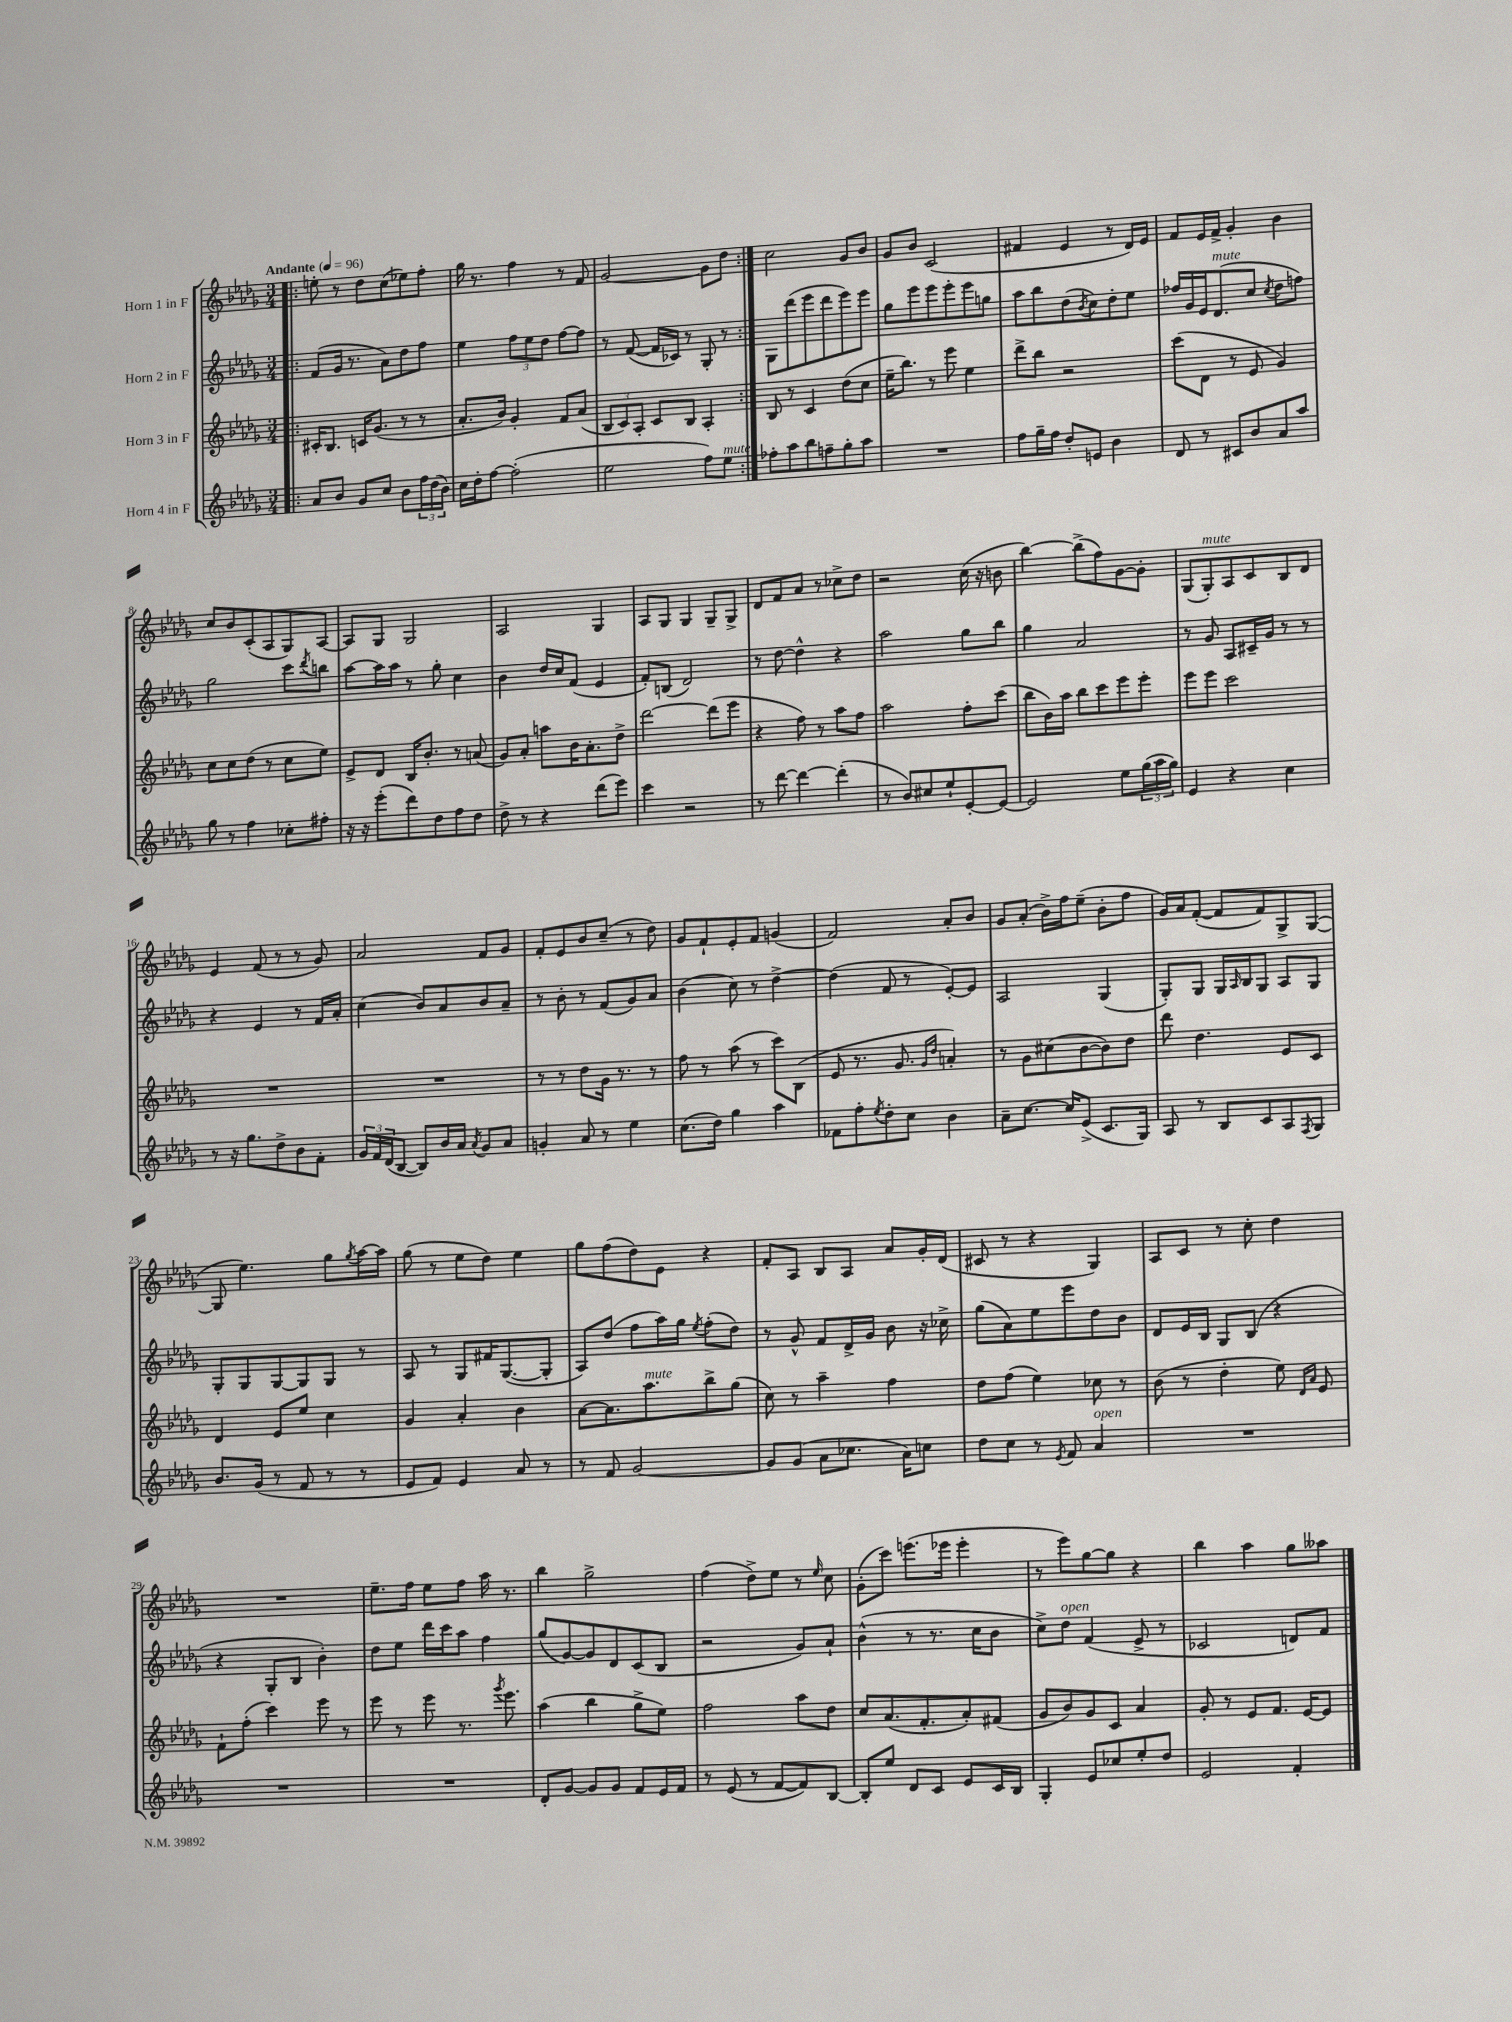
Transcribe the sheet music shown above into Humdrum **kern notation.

**kern	**kern	**kern	**kern
*staff4	*staff3	*staff2	*staff1
*clefG2	*clefG2	*clefG2	*clefG2
*k[b-e-a-d-g-]	*k[b-e-a-d-g-]	*k[b-e-a-d-g-]	*k[b-e-a-d-g-]
*M3/4	*M3/4	*M3/4	*M3/4
*MM96	*MM96	*MM96	*MM96
=!|:	=!|:	=!|:	=!|:
8a-/L	16c#'/LK	(8f/L	8ee'\
.	8.B-/J	.	.
8b-/J	.	16g-/Jk	8r
.	.	8.r	.
8g-/L	16c/LK	.	8dd-\L
.	(8.g-/J	.	.
8cc/J	.	8a-\L)	(8cc\
8b-\L	8r	8dd-\	8ee-\)
24ff\L	8r	8ff\J	8ff'\J
(24dd-\	.	.	.
24b-\JJ)	.	.	.
=	=	=	=
16cc\LL	8.a-'/L	4ee-\	16gg-\
16dd-'\J	.	.	8.r
[8ff\J	.	.	.
.	16b-/Jk)	.	.
(2ff'\]	4g-'/	12ff\L	4ff\
.	.	12ee-\	.
.	.	12dd-\J	.
.	8f/L	[8ff\L	8r
.	(8a-/J	8ff\]J	8f/
=	=	=	=
2ee-\	12B-/L	8r	[2g-/
.	12c/)	.	.
.	.	([8f/	.
.	12A-'/J	.	.
.	8c/L	16f/]LL	.
.	.	16c-/JJ)	.
.	8B-/J	8r	.
8ff\L)	4A-'/	8G-'/	8g-\]L
8ee-\J	.	8r	8dd-\J
=:|!	=:|!	=:|!	=:|!
8ff-'\L	8B-/	8G-\L	2cc\
8aa-\	8r	(8ddd-\	.
8bb-\	4c/	8eee-\	.
8ff~\	.	8ddd-\	.
8gg-'\	(8dd-\L	8eee-\)	8g-/L
8aa-\J	8cc\J	8eee-\J	8b-/J
=	=	=	=
2.r	16ee-~\LK	8gg-\L	8g-/L
.	8.bb-\J)	.	.
.	.	8eee-\	8b-/J
.	8r	8eee-\	(2c/
.	8eee-\	8eee-'\	.
.	4ee-\	8eee-\	.
.	.	8gg\J	.
=	=	=	=
8ff\L	8ddd-^\L	8aa-\L	4f#/
16gg-~\L	8bb-\J	8bb-\	.
16ff\JJ	.	.	.
8dd-'/L	2r	(8dd-\	4e-/
.	.	8qb-/	.
8e/J	.	8cc\)	.
4b-\	.	8dd-'\	8r
.	.	8ee-\J	16d-/LL)
.	.	.	16e-/JJ
=	=	=	=
8d-/	(8ccc\L	16ff-/LL	8f/L
.	.	16g-/	.
8r	8d-\J	16e-/J	16e-/L
.	.	(8.d-/	16f^/JJ
8c#/L	8r	.	4g-'/
8b-/	8e-/	8cc/J	.
.	.	8qcc/	.
8a-/	4g-/)	8dd-\L	4b-\
8aa-/J	.	8ff\J)	.
=	=	=	=
8gg-\	8cc\L	2gg-\	8cc/L
8r	8cc\	.	8b-/
4ff\	(8dd-\J	.	(8c'/
.	8r	.	8A-/
8cc-'\L	8cc\L	8ccc\L	8G-/)
.	.	8qddd-/	.
8ff#'\J	8ee-\J)	8bb\J	[8A-/J
=	=	=	=
16r	8e-^/L	[8aa-\L	8A-/]L
16r	.	.	.
(8eee-'\L	8d-/J	16aa-\]L	8G-/J
.	.	16aa-\JJ	.
8ddd-\)	16B-/LK	8r	2G-/
.	8.b-'/J	.	.
8dd-\	.	8gg-'\	.
8ff\	8r	4cc\	.
8dd-\J	(8a/	.	.
=	=	=	=
8dd-^\	8g-/L)	4b-\	2A-/
8r	8a-'/J	.	.
4r	8aa\L	16dd-/LL	.
.	.	16cc/J	.
.	16b-\K	(8f/J	.
.	8.a-'\	.	.
(8ddd-\L	.	4e-/	4G-/
8eee-\J)	8dd-^\J	.	.
=	=	=	=
4ccc\	[2ddd-\	8f'/L)	8A-/L
.	.	(8B/J	8G-/J
2r	.	2d-/)	4G-/
.	(8ddd-\]L	.	8G-~/L
.	8eee-\J	.	8G-^/J
=	=	=	=
8r	4r	8r	8d-/L
[8ddd-\	.	[8dd-\	8f/
4ddd-\_	8ff\)	4dd-^^\]	8a-/J
.	8r	.	8r
(4ddd-'\]	8aa-\L	4r	8cc-^\L
.	8ff\J	.	8dd-\J
=	=	=	=
8r	2aa-\	2aa-\	2r
8b-/L)	.	.	.
8cc#/	.	.	.
8ee-`/	.	.	.
[8e-'/	8ff'\L	8gg-\L	(16cc\
.	.	.	16r
8e-/_J	(8ccc\J	8bb-\J	8b\
=	=	=	=
2e-/]	8bb-\L	4gg-\	[4bb-\)
.	16b-\L)	.	.
.	16aa-\JJ	.	.
.	8bb-\L	2a-/	(8bb-^\]L
.	8ccc\	.	8ff\)
8ee-\L	8eee-\	.	[8g-\
(24gg-\L	8eee-'\J	.	8g-'\]J
24aa-\	.	.	.
24gg-\JJ)	.	.	.
=	=	=	=
4e-/	8eee-\L	8r	(8G-/L
.	8eee-\J	8g-/	8G-'/)
4r	2ccc\	8A-/L	8A-/
.	.	16c#~/L	8c/
.	.	16g-/JJ	.
4cc\	.	8r	8B-/
.	.	8r	8d-/J
=	=	=	=
8r	2.r	4r	4e-/
16r	.	.	.
8.gg-\L	.	.	.
.	.	4e-/	(8f/
8dd-^\	.	.	8r
8b-\	.	8r	8r
8f'\J	.	16f/LL	8g-/)
.	.	16a-'/JJ	.
=	=	=	=
24g-/LL	2.r	(4cc\	2a-/
24f/	.	.	.
(24d-/J	.	.	.
[8B-/J	.	.	.
8B-/]L)	.	8b-/L)	.
16b-/L	.	8a-/	.
16a-/JJ	.	.	.
8qa-/	.	.	.
8g-/L	.	8b-/	8f/L
8a-/J	.	8a-~/J	8g-/J
=	=	=	=
4g'/	8r	8r	8f'/L
.	8r	8b-'\	8e-/
8a-/	8dd-\L	8r	8b-/
8r	16g-\Jk	(8f/L	(8cc~/J
.	8.r	.	.
4ee-\	.	8g-/)	8r
.	8r	8a-/J	8dd-\)
=	=	=	=
(8.cc\L	8ff\	(4b-\	8g-/L
.	8r	.	8f`/
16dd-\Jk)	.	.	.
4gg-\	(8aa-\	8cc\)	8e-'/
.	8r	8r	8f/J
4aa-\	8ccc\L)	[4dd-^\	(4g/
.	(8B-\J	.	.
=	=	=	=
8f-\L	8e-/	(4dd-\]	2f/)
8ff'\	8.r	.	.
8qee-/	.	.	.
8dd-'\	.	8f/	.
.	8.g-/	.	.
8cc\J	.	8r	.
.	16qqg-/LL	.	.
.	16qqdd-/JJ	.	.
4b-\	4a'/)	[8e-'/L)	8a-'/L
.	.	8e-/]J	8b-/J
=	=	=	=
8a-~\L	8r	2A-/	8g-/L
[8.cc\J	8g-\L	.	(8a-'/J
.	(8cc#\	.	16b-^\LL)
16cc/]LK	.	.	16ff\J
(8e-^/J	[8b-\	.	(8ee-~\J
8.c/L	8b-\])	(4G-/	8b-'\L
.	8dd-\J	.	8ff\J
16G-/Jk)	.	.	.
=	=	=	=
8A-/	8ddd-\	8G-'/L)	16g-/LL)
.	.	.	16a-/J
8r	4.dd-\	8G-/J	([8f'/J
8B-/L	.	16G-/LL	8f/]L
.	.	16qqA-/	.
.	.	16B-/J	.
8c/	.	8G-/J	8f/)
8A-/	8e-/L	8A-/L	8G-^/
8qF/	.	.	.
8G-/J	8c/J	8G-/J	([8G-/J
=	=	=	=
8.b-/L	4d-/	8G-'/L	8G-/]
.	.	8G-/	4.ee-\)
(16g-/Jk	.	.	.
8r	8e-/L	[8G-/	.
8f/	8ee-/J	8G-/]	.
8r	4cc\	8G-/J	8gg-\L
.	.	.	8qgg-/
8r	.	8r	[16aa-\L
.	.	.	16aa-\]JJ
=	=	=	=
8e-/L	4g-/	8A-/	(8gg-\
8f/J)	.	8r	8r
4e-/	4a-'/	8G-/L	8ee-\L
.	.	16f#/K	8dd-\J)
.	.	([8.G-/	.
8a-/	4b-\	.	4ee-\
8r	.	8G-'/]J	.
=	=	=	=
8r	[8a-\L	8A-/L)	8gg-\L
8f/	8.a-\]	(8dd-/J	(8ff\
[2g-/	.	8ff\L	8dd-\)
.	8.aa-\	.	.
.	.	16aa-\L)	8e-\J
.	.	16gg-\JJ	.
.	.	8qee-/	.
.	8bb-^\	(8ff'\L	4r
.	(8gg-\J	8dd-\J)	.
=	=	=	=
8g-/]L	8cc\)	8r	8f'/L
(8g-/J	8r	8g-^^/	8A-/J
8a-\L	4aa-~\	8f/L	8B-/L
8.cc-\J	.	16d-^/L	8A-/J
.	.	16g-/JJ	.
.	4ff\	8b-\	8a-/L
16a-\LK)	.	.	.
8cc\J	.	16r	16g-'/L
.	.	16cc-^\	(16d-/JJ
=	=	=	=
8dd-\L	8dd-\L	(8gg-\L	8c#/
8cc\J	(8ff\J	8a-\)	8r
8r	4ee-\)	8ee-\	4r
8qe-/	.	.	.
8f/	.	8eee-\	.
4a-/	8cc-\	8dd-\	4G-/)
.	8r	8b-\J	.
=	=	=	=
2.r	(8b-\	8d-/L	8A-/L
.	8r	16e-/L	8c/J
.	.	16B-/JJ	.
.	4dd-'\	8G-/L	8r
.	.	(8B-/J	8cc'\
.	8ee-\)	4r	4dd-\
.	16qqd-/LL	.	.
.	16qqa-/JJ	.	.
.	8e-/	.	.
=	=	=	=
2.r	8f`\L	4r	2.r
.	(8ff'\J	.	.
.	4ccc\)	8G-'/L	.
.	.	8B-/J	.
.	8eee-\	4b-'\)	.
.	8r	.	.
=	=	=	=
2.r	8eee-\	8dd-\L	8.ee-~\L
.	8r	8ee-\J	.
.	.	.	16ff\Jk
.	8eee-\	16ddd-\LL	8ee-\L
.	.	16ccc\J	.
.	8.r	8aa-\J	8ff\J
.	.	4ff\	16aa-\
.	8qggg-/	.	.
.	8.eee-\	.	8.r
=	=	=	=
8d-'/L	(4aa-\	(8gg-/L	4bb-\
[8g-/J	.	[8g-/)	.
8g-/]L	4bb-\	8g-/]	2gg-^\
8g-/J	.	8d-/	.
8f/L	8gg-^\L	(8c/	.
16e-/L	8ee-\J)	8B-/J	.
16f/JJ	.	.	.
=	=	=	=
8r	2ff\	2r	(4ff\
(8e-/	.	.	.
8r	.	.	8dd-^\L)
[8f/L	.	.	8ee-\J
8f/])	8aa-\L	8g-/L)	8r
.	.	.	16qqee-/
[8B-/J	8dd-\J	8a-`/J	8cc\
=	=	=	=
8B-'/]L	8cc/L	(4b-^^\	(8g-'\L
8ee-/J	(8.a-/	.	8ccc\J)
8d-/L	.	8r	(8.eee\L
.	8.f'/	.	.
8c/J	.	8.r	.
.	.	.	16eee-\Jk
8e-/L	8a-'/)	.	4eee-'\
.	.	16cc\LK	.
16c/L	(8f#/J	8b-\J	.
16B-/JJ	.	.	.
=	=	=	=
4G-'/	8g-/L	8cc^\L)	8r
.	8b-/)	8dd-\J	8eee-\L)
8e-/L	8g-/	(4f/	[8gg-\
8cc-/	8c/J	.	8gg-\]J
8ee-'/	4a-/	8e-^/	4r
8dd-/J	.	8r	.
=	=	=	=
2e-/	8g-'/	2c-/	4bb-\
.	8r	.	.
.	8e-/L	.	4aa-\
.	8.f/J	.	.
4f'/	.	8d/L)	8gg-\L
.	[16e-/LK	.	.
.	8e-/]J	8f/J	8aa--\J
==	==	==	==
*-	*-	*-	*-
